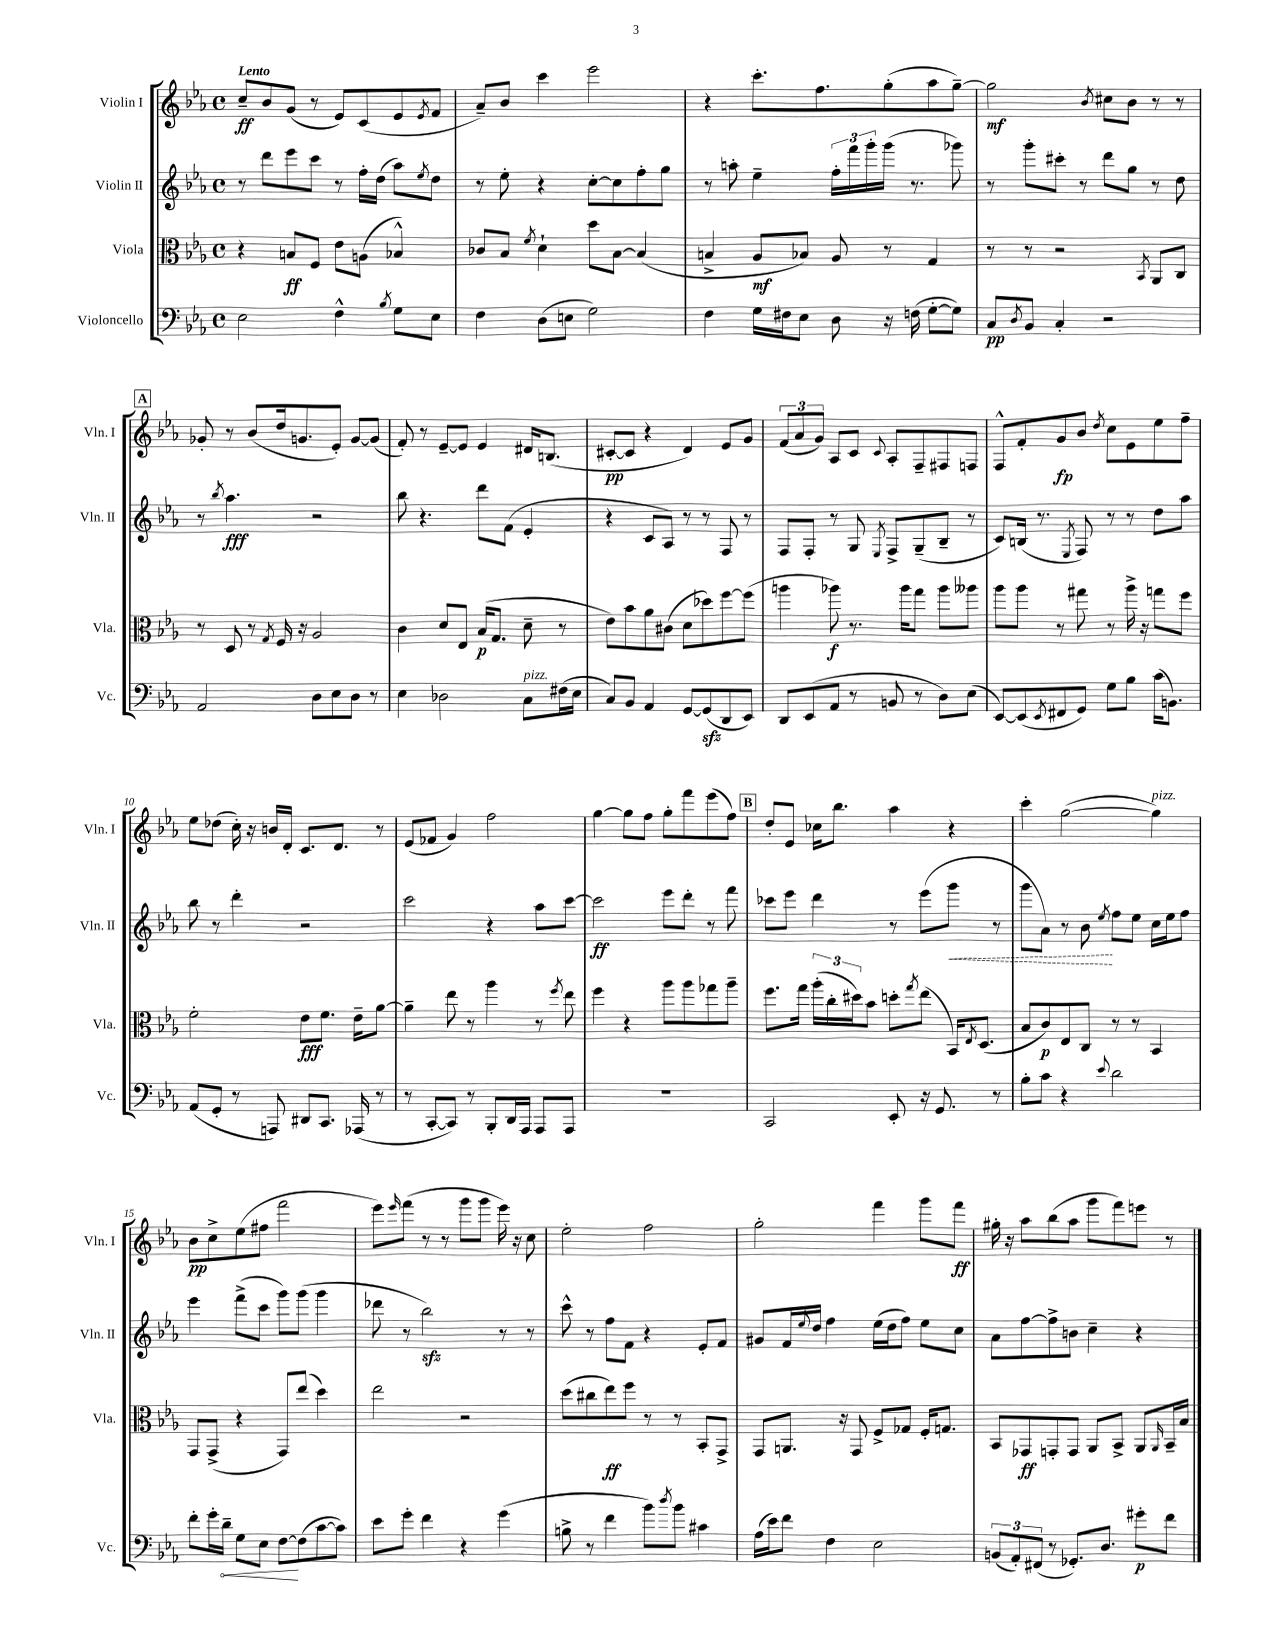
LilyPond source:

<<
\new StaffGroup <<
\new Staff = "s0" \with { instrumentName = "Violin I" shortInstrumentName = "Vln. I" } {
    \clef treble \key ees \major \defaultTimeSignature \time 4/4 \tempo "Lento"
    c''8--\ff bes'8 g'8( r8 ees'8) c'8( ees'8 \acciaccatura { ees'8 } f'8 |
    aes'8--) bes'8 c'''4 ees'''2 |
    r4 c'''8.-. f''8. g''8-.( aes''8 g''8~--) |
    g''2\mf \acciaccatura { bes'8 } cis''8 bes'8 r8 r8 |
    \mark \markup { \box "A" } ges'8-. r8 bes'8( d''16 g'8. ees'8-.) g'8~ g'8( |
    f'8-.) r8 ees'8~-- ees'8 ees'4 dis'16 b8.( |
    cis'8~-.\pp cis'8 r4 d'4) ees'8 g'8 |
    \tuplet 3/2 { f'8( aes'8 g'8) } aes8 c'8 \appoggiatura { c'8 } aes8-. f8-- fis8 f8 |
    f8-^ f'8-. g'8\fp bes'8 \acciaccatura { d''8 } c''8 ees'8 ees''8 f''8-- |
    ees''8 des''8( c''16-.) r16 b'16 d'16-. c'8. d'8. r8 |
    ees'8( fes'8 g'4) f''2 |
    g''4~ g''8 f''8 g''8-. f'''8 ees'''8( f''8) |
    \mark \markup { \box "B" } d''8-. ees'8 ces''16 bes''8. aes''4 r4 |
    c'''4-. g''2~( g''4^\markup { \italic "pizz." }) |
    bes'8\pp c''8-> ees''8( fis''8 f'''2 |
    ees'''8) \grace { ees'''16 } f'''8( r8 r8 g'''8 g'''8 ees'''16) r16 c''8 |
    ees''2-. f''2 |
    g''2-. f'''4 g'''8 f'''8\ff |
    gis''16-. r16 aes''8 bes''8( aes''8 g'''8 f'''8) e'''8 r8 \bar "|." |
}
\new Staff = "s1" \with { instrumentName = "Violin II" shortInstrumentName = "Vln. II" } {
    \clef treble \key ees \major \defaultTimeSignature \time 4/4
    r8 d'''8 ees'''8 c'''8 r8 f''16-. d''16( aes''8) \acciaccatura { ees''8 } d''8 |
    r8 ees''8-. r4 c''8~-. c''8 f''8-. g''8 |
    r8 a''8-. ees''4-- \tuplet 3/2 { f''16-. f'''16 g'''16-. } g'''16( r8. ges'''8) |
    r8 g'''8-. cis'''8-. r8 d'''8 g''8 r8 d''8 |
    \mark \markup { \box "A" } r8 \acciaccatura { bes''8 } aes''4.\fff r2 |
    bes''8 r4. d'''8 f'8( ees'4-. |
    r4 c'8 aes8) r8 r8 f8 r8 |
    f8 f8-. r8 g8 \acciaccatura { ees8 } f8-> g8--( bes8-- r8 |
    c'8) b16( r8. \acciaccatura { ees8 } f8) r8 r8 d''8 aes''8 |
    bes''8 r8 d'''4-. r2 |
    c'''2 r4 aes''8 c'''8~ |
    c'''2\ff ees'''8 d'''8-. r8 f'''8 |
    \mark \markup { \box "B" } ces'''8 ees'''8 d'''4 r8 ees'''8( \once \override Hairpin.style = #'dashed-line g'''8\< r8 |
    g'''8 aes'8) r8 bes'8\! \acciaccatura { ees''8 } f''8 ees''8 c''16 ees''16 f''8 |
    ees'''4 f'''8->( c'''8 g'''8) g'''8( g'''4 |
    des'''8 r8 bes''2\sfz) r8 r8 |
    c'''8-^ r8 f''8 f'8 r4 ees'8-. f'8 |
    gis'8 f'16 \appoggiatura { ees''8 } d''16 f''4 ees''16( d''16 f''8) ees''8 c''8 |
    aes'8 f''8~ f''8-> b'8 c''4-- r4 \bar "|." |
}
\new Staff = "s2" \with { instrumentName = "Viola" shortInstrumentName = "Vla." } {
    \clef alto \key ees \major \defaultTimeSignature \time 4/4
    r4 b8\ff f8 ees'8 a8( bes4-^) |
    ces'8 bes8 \acciaccatura { f'8 } d'4-! d''8 bes8~ bes4( |
    b4-> aes8\mf bes8) aes8 r8 g4 |
    r8 r8 r2 \acciaccatura { bes,8 } aes,8 c8 |
    \mark \markup { \box "A" } r8 d8 r8 \acciaccatura { g8 } f16 r16 aes2 |
    c'4 d'8 ees8 bes16\p( g8. d'8-- r8 |
    ees'8) bes'8 aes'8 cis'8( d'8 des''8) f''8~ f''8( |
    a''4 aes''8\f) r8. aes''16 g''8 aes''8 aeses''8 |
    aes''8 aes''8 r8 gis''8 r8 aes''16-> r16 g''8 f''8 |
    f'2-. ees'8\fff f'8. ees'16-- aes'8~ |
    aes'4-- ees''8 r8 aes''4 r8 \acciaccatura { f''8 } ees''8 |
    f''4 r4 aes''8 aes''8 ges''8 aes''8-- |
    \mark \markup { \box "B" } f''8. g''16 \tuplet 3/2 { aes''16-.( c''16-. dis''16) } bes'8 d''8-. \acciaccatura { g''8 } ees''8( bes,16) \acciaccatura { ees8 } d8.( |
    bes8 c'8\p) ees8 c8 r8 r8 bes,4 |
    g,8 g,8->( r4 g,8) ees''8( d''4) |
    ees''2 r2 |
    d''8( cis''8 ees''8\ff) f''8 r8 r8 bes,8-. g,8-> |
    g,8 a,8. r16 g,8 f8-> ges8 f16-. g8. |
    bes,8 ges,8\ff g,8-. g,8 aes,8 bes,8-> aes,8 \grace { aes,16 } bes,16-- bes16 \bar "|." |
}
\new Staff = "s3" \with { instrumentName = "Violoncello" shortInstrumentName = "Vc." } {
    \clef bass \key ees \major \defaultTimeSignature \time 4/4
    ees2 f4-^ \acciaccatura { bes8 } g8 ees8 |
    f4 d8( e8 g2) |
    f4 g16 fis16 ees8 d8 r16 f16( g8~-. g8) |
    c8\pp \acciaccatura { d8 } bes,8 c4-. r2 |
    \mark \markup { \box "A" } aes,2 d8 ees8 d8 r8 |
    ees4 des2 c8^\markup { \italic "pizz." } fis16( ees16 |
    c8) bes,8 aes,4 g,8~ g,8\sfz( d,8 ees,8) |
    d,8 ees,8( aes,8 r8 b,8 r8 d8) ees8( |
    ees,8~) ees,8( \acciaccatura { ees,8 } fis,8 g,8) g8 bes8 c'16( b,8.) |
    aes,8( g,8-. r8 a,,8) dis,8 c,8. aes,,16( r8 |
    r8 c,8~-. c,8) r8 bes,,8-. d,16 aes,,16 aes,,8 aes,,8 |
    R1 |
    \mark \markup { \box "B" } c,2 ees,8-. r16 g,8. r8 |
    bes8-. c'8 r4 \appoggiatura { ees'8 } d'2 |
    f'8-. g'16-. \once \override Hairpin.circled-tip = ##t d'16--\< g8 ees8 f8~\! f8( c'8~ c'8) |
    ees'8 g'8-. f'4 r4 g'4( |
    b8-> r8 f'4 bes'8) \acciaccatura { d''8 } bes'8 cis'4 |
    aes16( ees'16) f'8 f4 ees2 |
    \tuplet 3/2 { b,8( aes,8-.) fis,8( } r8 ges,8.-.) d8. gis'8-.\p f'8 \bar "|." |
}
>>
>>
